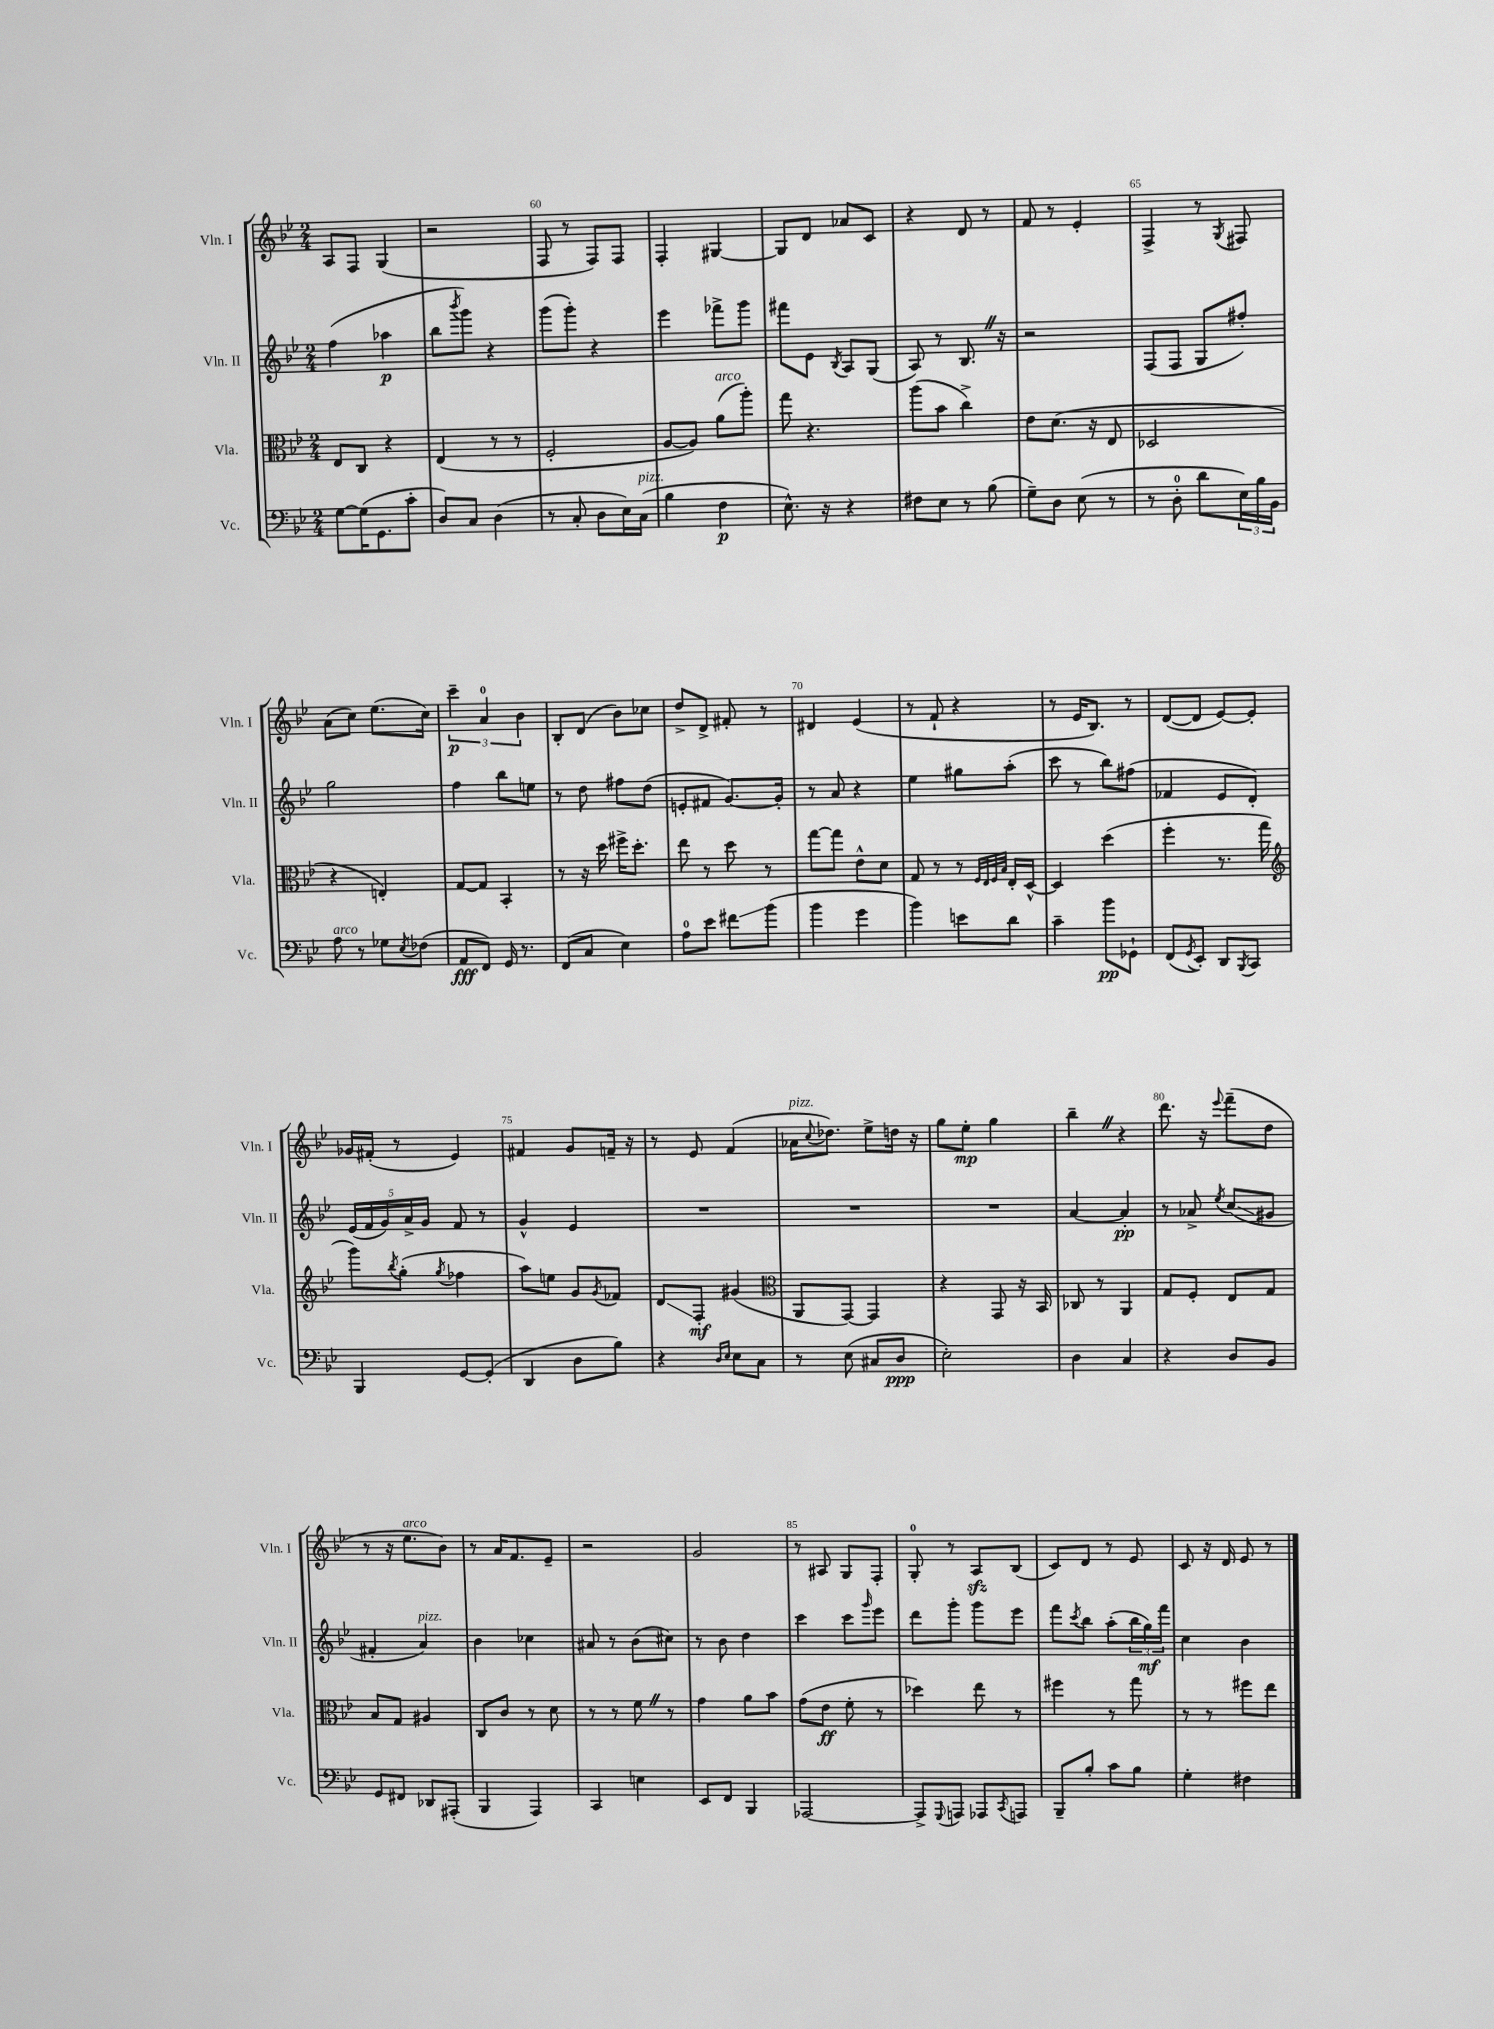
<<
\new StaffGroup <<
\new Staff = "s0" \with { instrumentName = "Vln. I" shortInstrumentName = "Vln. I" } {
    \clef treble \key bes \major \numericTimeSignature \time 2/4
    a8 f8 g4( |
    r2 |
    f8 r8 f8) f8 |
    f4-. gis4~ |
    gis8 d'8 aes'8 c'8 |
    r4 d'8 r8 |
    f'8 r8 ees'4-. |
    f4-> r8 \acciaccatura { g8 } fis8 |
    a'8( c''8) ees''8.( c''16) |
    \tuplet 3/2 { c'''4--\p a'4-0 bes'4 } |
    bes8-. d'8( bes'8) ces''8 |
    d''8-> d'8-> fis'8-. r8 |
    dis'4 ees'4( |
    r8 f'8-! r4 |
    r8 ees'16 bes8.) r8 |
    d'8~( d'8 ees'8~) ees'8-. |
    ges'16 fis'16-.( r8 ees'4) |
    fis'4 g'8 f'16-- r16 |
    r8 ees'8 f'4( |
    aes'16^\markup { \italic "pizz." } \appoggiatura { c''8 } des''8.) ees''8-> d''16 r16 |
    g''8 ees''8-.\mp g''4 |
    bes''4-- \once \override BreathingSign.text = \markup { \musicglyph "scripts.caesura.straight" } \breathe r4 |
    d'''8. r16 \appoggiatura { ees'''8 } f'''8--( d''8 |
    r8 r16 ees''8.^\markup { \italic "arco" } bes'8) |
    r8 a'16 f'8. ees'8-- |
    r2 |
    g'2 |
    r8 ais8 g8 f8-. |
    g8-0-. r8 a8\sfz bes8( |
    c'8) d'8 r8 ees'8 |
    c'8 r16 d'16 ees'8 r8 \bar "|." |
}
\new Staff = "s1" \with { instrumentName = "Vln. II" shortInstrumentName = "Vln. II" } {
    \clef treble \key bes \major \numericTimeSignature \time 2/4
    f''4( aes''4\p |
    bes''8 \acciaccatura { bes'''8 } g'''8) r4 |
    g'''8( g'''8-.) r4 |
    ees'''4 fes'''8-> g'''8 |
    fis'''8 ees'8 \acciaccatura { bes8 } a8 g8( |
    a8) r8 bes8. \once \override BreathingSign.text = \markup { \musicglyph "scripts.caesura.straight" } \breathe r16 |
    r2 |
    f8( f8 g8 fis''8-.) |
    g''2 |
    f''4 bes''8 e''8 |
    r8 d''8 fis''8 d''8( |
    e'8-. fis'8 g'8.~) g'16-. |
    r8 a'8 r4 |
    ees''4 gis''8 a''8-.( |
    c'''8 r8 bes''8) fis''8( |
    fes'4 ees'8 d'8-.) |
    \tuplet 5/4 { ees'16( f'16 g'16) a'16-> g'16 } f'8 r8 |
    g'4-^ ees'4 |
    R2 |
    R2 |
    R2 |
    a'4~ a'4-.\pp |
    r8 aes'8-> \acciaccatura { ees''8 } c''8\glissando( gis'8 |
    fis'4-. a'4^\markup { \italic "pizz." }) |
    bes'4 ces''4 |
    ais'8 r8 bes'8( cis''8) |
    r8 bes'8 d''4 |
    c'''4 c'''8 \grace { g'''16 } ees'''8 |
    d'''8 g'''8-. g'''8 ees'''8 |
    f'''8 \acciaccatura { c'''8 } bes''8 a''8-.( \tuplet 3/2 { bes''16 g''16\mf) f'''16 } |
    c''4 bes'4 \bar "|." |
}
\new Staff = "s2" \with { instrumentName = "Vla." shortInstrumentName = "Vla." } {
    \clef alto \key bes \major \numericTimeSignature \time 2/4
    ees8 c8 r4 |
    ees4( r8 r8 |
    f2-. |
    a8~ a8) a'8^\markup { \italic "arco" }( a''8-.) |
    g''8 r4. |
    a''8( bes'8 c''4->) |
    ees'8 d'8.( r16 ees8 |
    des2 |
    r4 e4-.) |
    g8~ g8 bes,4-. |
    r8 r16 d''16 fis''16-> d''8.-. |
    ees''8 r8 d''8 r8 |
    g''8~ g''8 ees'8-^ d'8 |
    g8 r8 r8 \grace { f32 ees32 f32 bes32 } ees16-. d16~-^ |
    d4 d''4( |
    f''4-. r8. g''16 |
    \clef treble g'''8) \acciaccatura { bes''8 } g''8-.( \acciaccatura { g''8 } fes''4 |
    a''8) e''8 g'8 \acciaccatura { g'8 } fes'8 |
    d'8\glissando f8-.\mf gis'4( |
    \clef alto a,8 g,8~) g,4 |
    r4 g,8 r16 bes,16 |
    ces8 r8 a,4 |
    g8 f8-. ees8 g8 |
    bes8 g8 ais4 |
    c8 c'8 r8 d'8 |
    r8 r8 f'8 \once \override BreathingSign.text = \markup { \musicglyph "scripts.caesura.straight" } \breathe r8 |
    g'4 a'8 bes'8 |
    g'8( ees'8\ff f'8-. r8 |
    des''4) ees''8 r8 |
    fis''4 r8 g''8 |
    r8 r8 fis''8 ees''8 \bar "|." |
}
\new Staff = "s3" \with { instrumentName = "Vc." shortInstrumentName = "Vc." } {
    \clef bass \key bes \major \numericTimeSignature \time 2/4
    g8~ g16( g,8. c'8-. |
    d8) c8 d4( |
    r8 c8-. d8 ees16) c16^\markup { \italic "pizz." }( |
    bes4 f4\p |
    ees8.-^) r16 r4 |
    fis8 ees8 r8 bes8( |
    g8--) d8 ees8( r8 |
    r8 d8-0-. d'8 \tuplet 3/2 { ees16) bes16 bes,16 } |
    a8^\markup { \italic "arco" } r8 ges8 \acciaccatura { ees8 } fes8( |
    a,8\fff f,8) g,16 r8. |
    f,8( c8 ees4) |
    a8-0 ees'8 fis'8\glissando bes'8( |
    bes'4 g'4 |
    bes'4) e'8 d'8 |
    c'4-- bes'8\pp ges,8-! |
    f,8( \acciaccatura { g,8 } ees,8-.) d,8 \acciaccatura { bes,,8 } c,8 |
    bes,,4 g,8~ g,8-.( |
    d,4 d8 bes8) |
    r4 \grace { d16 ees16 } ees8 c8 |
    r8 ees8( cis8 d8\ppp |
    ees2-.) |
    d4 c4 |
    r4 d8 bes,8 |
    g,8 fis,8 des,8 ais,,8-.( |
    bes,,4 a,,4) |
    c,4 e4 |
    ees,8 f,8 bes,,4 |
    aes,,2~ |
    aes,,8-> \appoggiatura { g,,8 } a,,8 aes,,8 \acciaccatura { c,8 } a,,8 |
    bes,,8-- bes8-. c'8 bes8 |
    g4-. fis4 \bar "|." |
}
>>
>>
\layout { \context { \Score currentBarNumber = #58 \override BarNumber.break-visibility = ##(#f #t #t) barNumberVisibility = #(every-nth-bar-number-visible 5) } }
